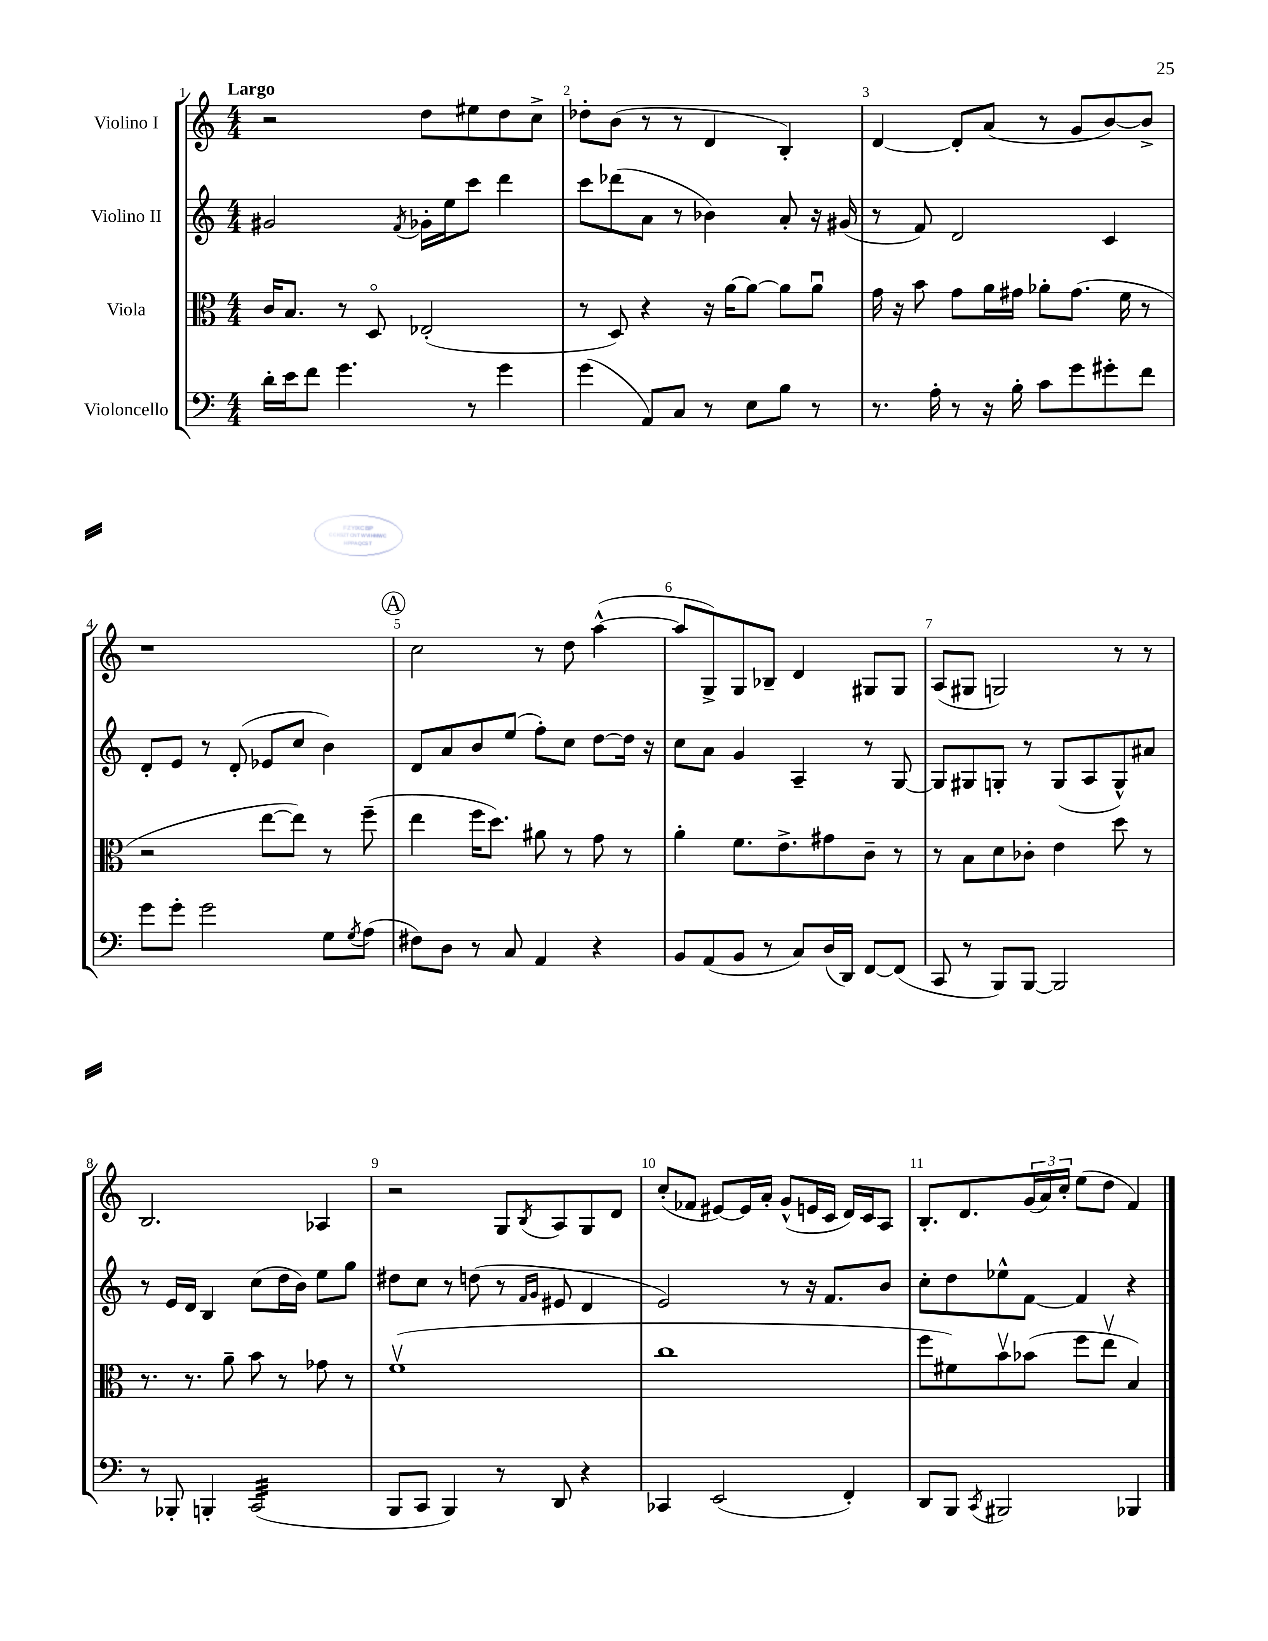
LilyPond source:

<<
\new StaffGroup <<
\new Staff = "s0" \with { instrumentName = "Violino I" } {
    \clef treble \key c \major \numericTimeSignature \time 4/4 \tempo "Largo"
    r2 d''8 eis''8 d''8 c''8-> |
    des''8-. b'8( r8 r8 d'4 b4-.) |
    d'4~ d'8-. a'8( r8 g'8 b'8~) b'8-> |
    r1 |
    \mark \markup { \circle "A" } c''2 r8 d''8 a''4~-^( |
    a''8 g8->) g8 bes8-- d'4 gis8 gis8 |
    a8( gis8 g2) r8 r8 |
    b2. aes4 |
    r2 g8 \acciaccatura { b8 } a8 g8 d'8 |
    c''8-.( fes'8 eis'8~) eis'16 a'16-. g'8-^( e'16 c'16 d'16) c'16 a8 |
    b8.-. d'8. \tuplet 3/2 { g'16( a'16) c''16-. } e''8( d''8 f'4) \bar "|." |
}
\new Staff = "s1" \with { instrumentName = "Violino II" } {
    \clef treble \key c \major \numericTimeSignature \time 4/4
    gis'2 \acciaccatura { f'8 } ges'16-. e''16 c'''8 d'''4 |
    c'''8 des'''8( a'8 r8 bes'4) a'8-. r16 gis'16( |
    r8 f'8) d'2 c'4 |
    d'8-. e'8 r8 d'8-.( ees'8 c''8 b'4) |
    \mark \markup { \circle "A" } d'8 a'8 b'8 e''8( f''8-.) c''8 d''8~ d''16 r16 |
    c''8 a'8 g'4 a4-- r8 g8~ |
    g8 gis8 g8-. r8 g8( a8 g8-^) ais'8 |
    r8 e'16 d'16 b4 c''8( d''16 b'16) e''8 g''8 |
    dis''8 c''8 r8 d''8( r8 \grace { f'16 g'16 } eis'8 d'4 |
    e'2) r8 r16 f'8. b'8 |
    c''8-. d''8 ees''8-^ f'8~ f'4 r4 \bar "|." |
}
\new Staff = "s2" \with { instrumentName = "Viola" } {
    \clef alto \key c \major \numericTimeSignature \time 4/4
    c'16 b8. r8 d8\flageolet ees2-.( |
    r8 d8) r4 r16 a'16~ a'8~ a'8 a'8\downbow |
    g'16 r16 b'8 g'8 a'16 gis'16 aes'8-. gis'8.( f'16 r8 |
    r2 e''8~ e''8) r8 f''8--( |
    \mark \markup { \circle "A" } e''4 f''16 d''8.) ais'8 r8 g'8 r8 |
    a'4-. f'8. e'8.-> gis'8 c'8-- r8 |
    r8 b8 d'8 ces'8-. e'4 d''8 r8 |
    r8. r8. a'8-- b'8 r8 ges'8 r8 |
    f'1\upbow( |
    c''1 |
    f''8 fis'8) b'8\upbow bes'8( f''8 e''8\upbow b4) \bar "|." |
}
\new Staff = "s3" \with { instrumentName = "Violoncello" } {
    \clef bass \key c \major \numericTimeSignature \time 4/4
    d'16-. e'16 f'8 g'4. r8 g'4 |
    g'4( a,8) c8 r8 e8 b8 r8 |
    r8. a16-. r8 r16 b16-. c'8 g'8 gis'8-. f'8 |
    g'8 g'8-. g'2 g8 \acciaccatura { g8 } a8( |
    \mark \markup { \circle "A" } fis8) d8 r8 c8 a,4 r4 |
    b,8 a,8( b,8 r8 c8) d16( d,16) f,8~ f,8( |
    c,8 r8 b,,8) b,,8~ b,,2 |
    r8 bes,,8-. b,,4-. c,2:32( |
    b,,8 c,8 b,,4) r8 d,8 r4 |
    ces,4 e,2( f,4-.) |
    d,8 b,,8 \acciaccatura { c,8 } bis,,2 bes,,4 \bar "|." |
}
>>
>>
\layout { \context { \Score \override BarNumber.break-visibility = ##(#f #t #t) barNumberVisibility = #all-bar-numbers-visible } }
